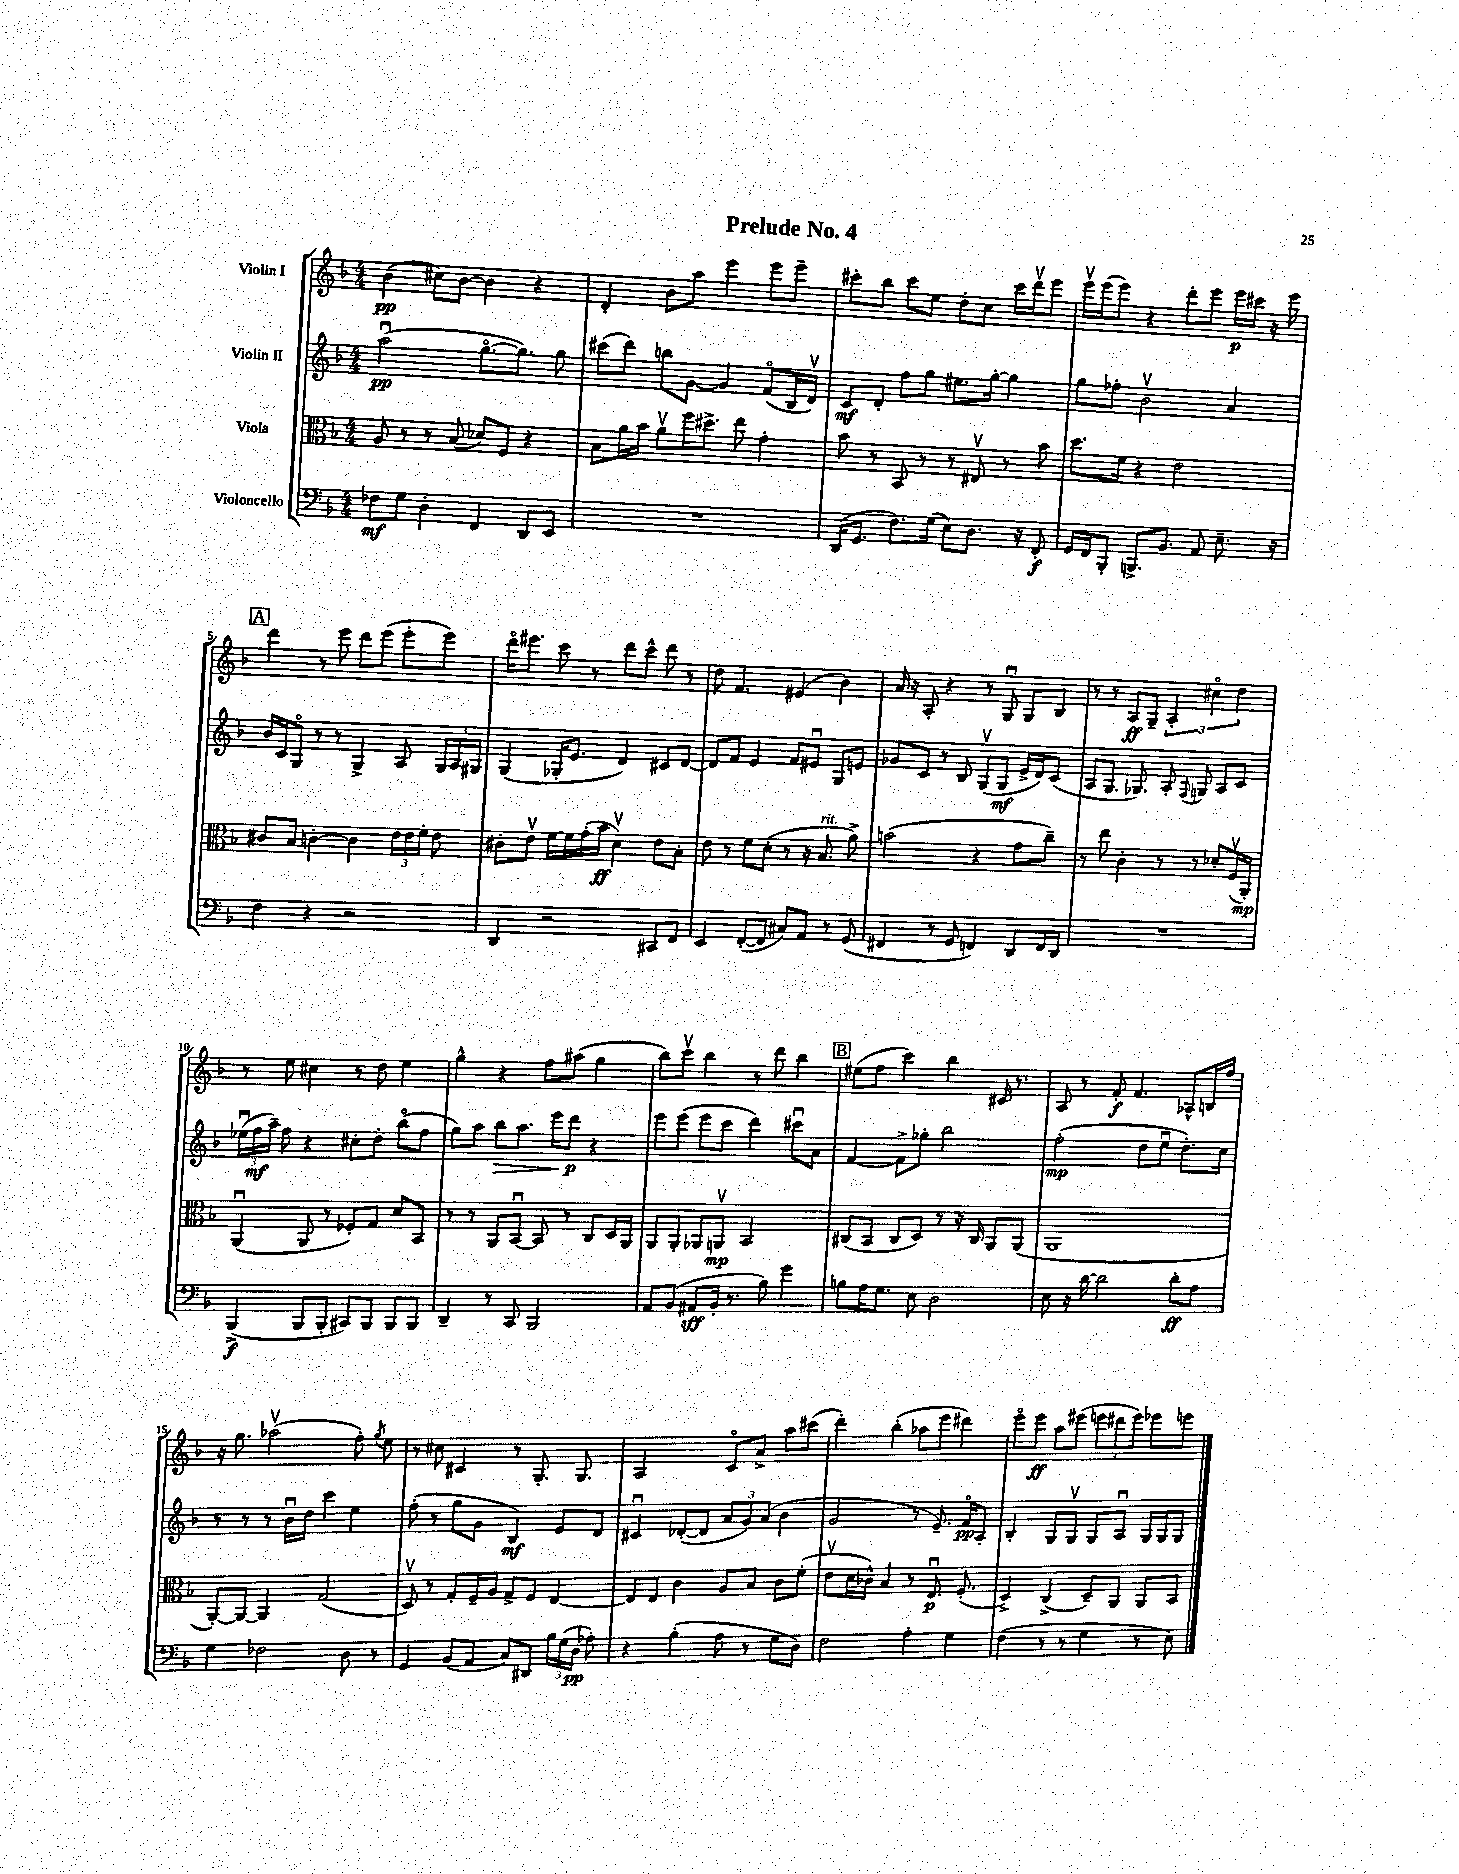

**kern	**kern	**kern	**kern
*staff4	*staff3	*staff2	*staff1
*clefF4	*clefC3	*clefG2	*clefG2
*k[b-]	*k[b-]	*k[b-]	*k[b-]
*M4/4	*M4/4	*M4/4	*M4/4
8F-	8A	(2aau	(4b-
8G	8r	.	.
4D'	8r	.	8cc#)
.	(8B-	.	[8b-
4FF	8d-)	[8.ggo	4b-]
.	8F	.	.
.	.	8.gg])	.
8DD	4r	.	4r
8EE	.	8gg	.
=	=	=	=
1r	8B-	(8ccc#	4d'
.	16a	8ddd)	.
.	16b-	.	.
.	8av	8bb	8b-
.	16ff	[8g	8aa
.	8.dd#^	.	.
.	.	4g]	4eee
.	8ee	.	.
.	4g'	(8fo	8eee
.	.	16B-	8eee~
.	.	16dv)	.
=	=	=	=
(16DD	8b-	8c	8ccc#'
8.GG	.	.	.
.	8r	8d'	8bb-
8.F)	8BB-	8ff	8ccc#
.	8r	8gg	8ee
(16G	.	.	.
8E)	8r	8.ee#	8dd'
8.D	8E#v	.	8cc
.	.	[16gg'	.
.	8r	4gg]	16ccc#
16r	.	.	16dddv
8FF'	8b-	.	8eee
=	=	=	=
16GG	8.dd	8gg	16eeev
16FF	.	.	(16eee
8BBB-'	.	8ff-'	8eee)
.	16f	.	.
8.BBB^	4r	2b-v	4r
8.BB-	.	.	.
.	2e	.	8ddd'
8AA	.	.	8eee
8.E~	.	4a	16eee
.	.	.	16ccc#
.	.	.	16r
16r	.	.	16eee
=	=	=	=
4F	8c#	16b-	4ddd
.	.	16c	.
.	8B-	8Go	.
4r	[4c'	8r	8r
.	.	8r	8eee
2r	4c]	4G^	8ddd
.	.	.	(8eee
.	24e	8A	8eee'
.	24e	.	.
.	24f'	.	.
.	8e	24G	8eee)
.	.	24A	.
.	.	24G#	.
=	=	=	=
4DD	8c#'	(4G	16dddo
.	.	.	8.eee#
.	8ev	.	.
2r	[16f	16G-'	8ccc
.	16f]	8.e	.
.	(16g'	.	8r
.	16b-	.	.
.	4dv)	4d)	8ddd
.	.	.	8ccc^^
8CC#	8e	8c#	8ddd
8FF	8B-'	[8d	8r
=	=	=	=
4EE	8e	8d]	8dd
.	8r	8f	4.f
([8FF'	8f	4e	.
8FF]	(8d'	.	.
8C#)	8r	8f	(4e#
8AA	16r	8e#u	.
.	8.B-	.	.
8r	.	8G	4b-)
(8GG	8a^)	8e	.
=	=	=	=
4FF#	(2b	8g-	16a
.	.	.	16r
.	.	8c	8A'
8r	.	8r	4r
8GG	.	8B-	.
4FF)	4r	(8Gv	8r
.	.	8G	8Gu
8DD	8g	16e^	8G
.	.	16d)	.
16FF	8cc~)	(8c	8B-
16DD	.	.	.
=	=	=	=
1r	8r	8A	8r
.	8ee	8.G	8r
.	4c'	.	8A
.	.	8.G-)	.
.	.	.	8G~
.	8r	8A'	6A'
.	.	8qqF	.
.	8r	8G	.
.	.	.	6cc#o
.	8d-'	8A	.
.	.	.	6dd
.	(16Fv	8c	.
.	16AA')	.	.
=	=	=	=
(4BBB-^	(4AAu	(24ee-u	8r
.	.	24ff	.
.	.	24aa~)	.
.	.	8ff	8ee
8BBB-	8AA	4r	4cc#
8BBB-'	8r	.	.
8CC#)	8F-')	8cc#'	8r
8BBB-	8G	8dd'	8dd
8BBB-	8d	(8bb-o	4ee
8BBB-	8BB-	8ff	.
=	=	=	=
4DD~	8r	8gg)	4gg^^
.	8r	8aa	.
8r	8AA	8bb-	4r
8CC	[8BB-u	8.aa	.
2BBB-	8BB-]	.	8ff
.	.	16eee	.
.	8r	8ddd	(8aa#
.	8C	4r	4gg
.	16D	.	.
.	16AA	.	.
=	=	=	=
8AA	8AA	8eee	8bb-)
(8BB-	8AA'	(8eee	8cccv
8AA#	8AA-	8eee	4bb-
16BB-'	8AAv	8ccc	.
8.r	.	.	.
.	2BB-	4ddd)	8r
8B-)	.	.	8ddd
4g	.	8ccc#u	4bb-
.	.	8a	.
=	=	=	=
8B	(8C#	[4f	(8ee#
16A	8BB-	.	8ff
8.G	.	.	.
.	8C#	8f^]	4ccc)
8E	8D)	8gg-'	.
2D	8r	2bb-	4bb-
.	16r	.	.
.	16C#	.	.
.	8AA	.	16c#
.	.	.	8.r
.	(8AA	.	.
=	=	=	=
8E	1AA	(2ff'	8A
16r	.	.	8r
[16d	.	.	.
2d]	.	.	8f'
.	.	.	4.f
.	.	8dd	.
.	.	8eeu	.
8d'	.	8.dd')	8A-^^
8A	.	.	16B
.	.	16cc	16ff
=	=	=	=
4G	[8AA')	8r	16r
.	.	.	8.gg
.	8AA_	8r	.
2F-	4AA]	8r	(2aa-v
.	.	16b-u	.
.	.	16dd	.
.	(2G	4ccc	.
8D	.	4ee	8ff')
.	.	.	8qgg
8r	.	.	8ee
=	=	=	=
4GG	8Dv)	(8ff'	8r
.	8r	8r	8cc#
(8BB-	8G'	8gg	4c#
8AA	16F~	8g	.
.	16A	.	.
8C)	8G^	4B-)	8r
8DD#	8F	.	8.G'
24B-	[4E	8e	.
(24G	.	.	.
.	.	.	8.G
24D	.	.	.
8A-')	.	8d	.
=	=	=	=
4r	8E]	4c#u	2A
.	8E	.	.
(4B-'	4c	([8d-'	.
.	.	8d-]	.
8A	8A	12a	8co
.	.	12g)	.
8r	8B-	.	8a^
.	.	(12a	.
8G	8c	4b-	8aa
8D)	(8f'	.	(8ccc#
=	=	=	=
2F	8ev	2g	4ddd')
.	16d	.	.
.	16c-^^)	.	.
.	4B-	.	(4bb-'
4A'	8r	8r	8aa-
.	8.Eu	8.e~)	8eee
4G	.	.	4ddd#)
.	(8.F'	16fo	.
.	.	8A'	.
=	=	=	=
(4F	4D^)	4B-'	8eeeo
.	.	.	8eee
8r	(4C^	8G	8aa
8r	.	8Gv	(8eee#
4G	8D~)	8G	12eee
.	.	.	12ddd#
.	8AA	8Au	.
.	.	.	12eee)
8r	8AA	16G	8eee-
.	.	16G	.
8E)	8BB-	8G	8eee
==	==	==	==
*-	*-	*-	*-
